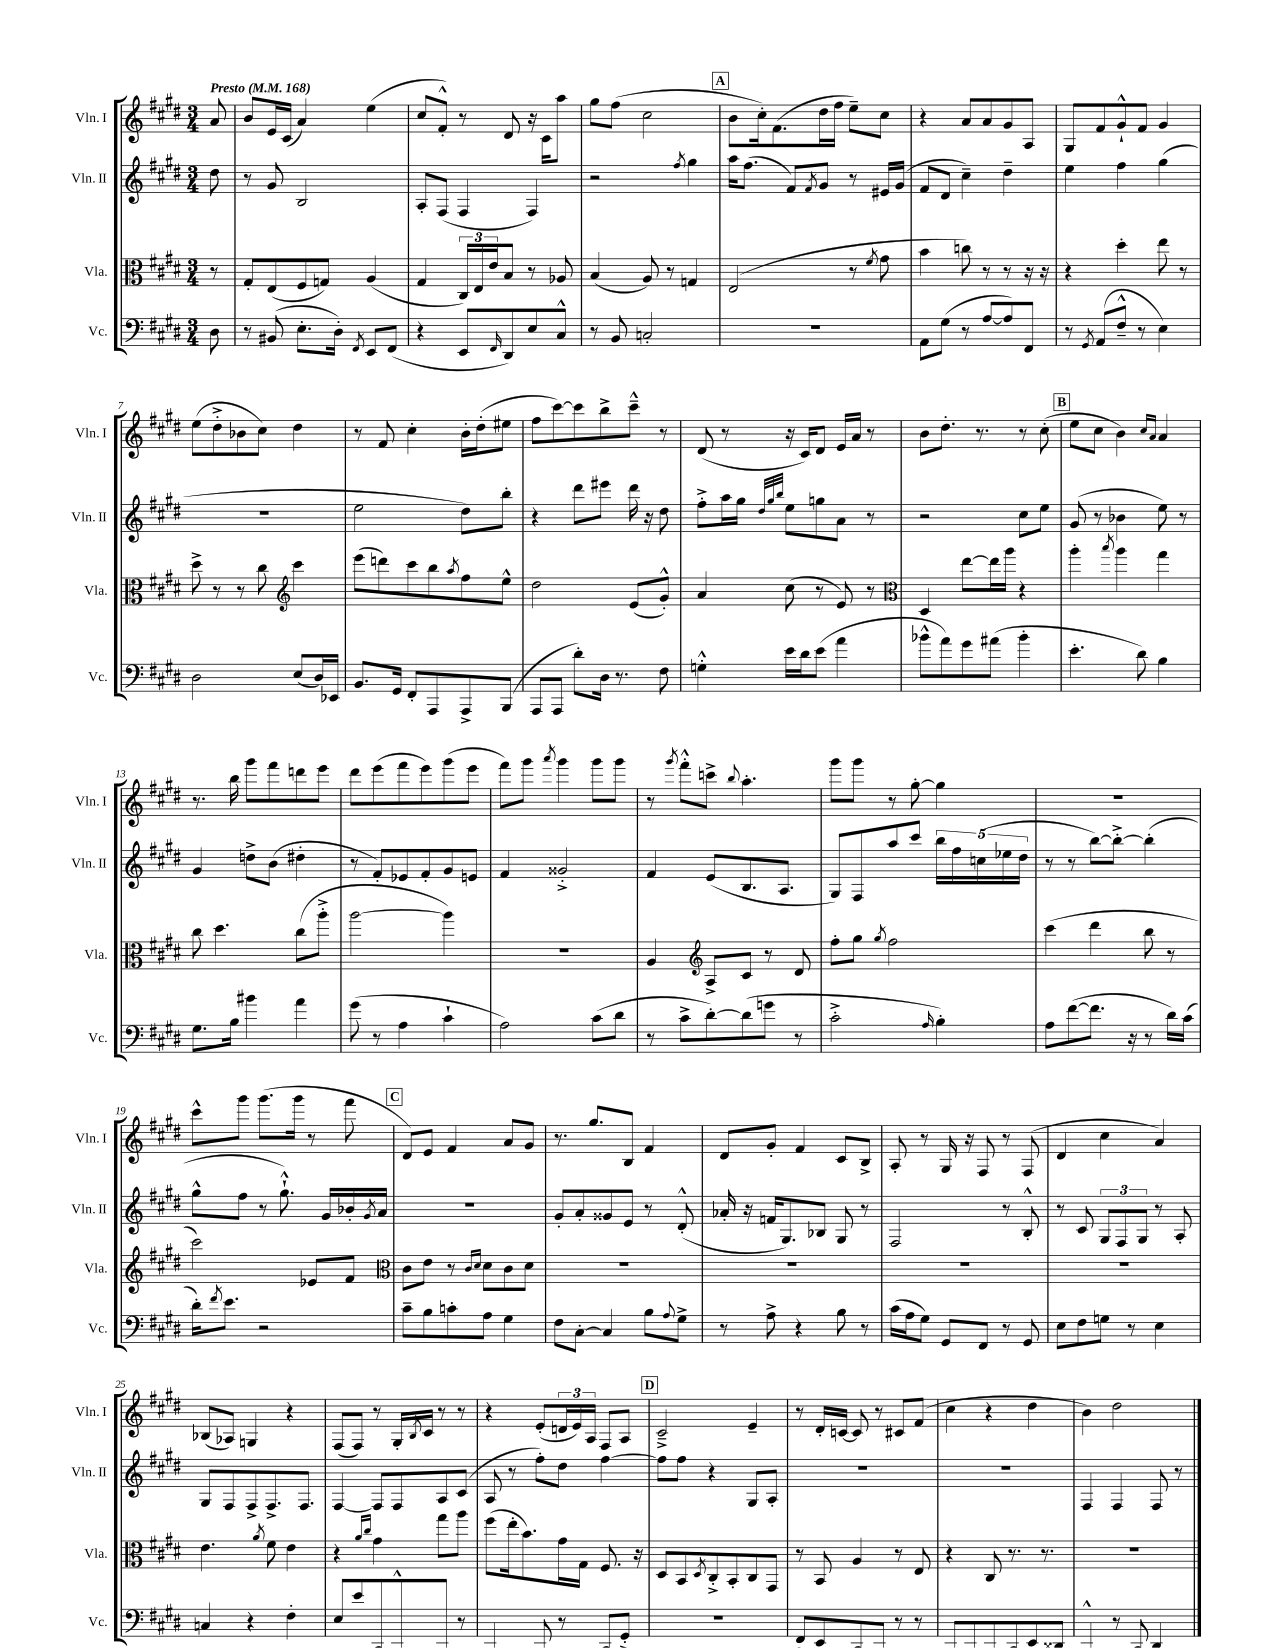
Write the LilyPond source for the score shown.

<<
\new StaffGroup <<
\new Staff = "s0" \with { instrumentName = "Vln. I" shortInstrumentName = "Vln. I" } {
    \clef treble \key e \major \numericTimeSignature \time 3/4 \partial 8 \tempo "Presto" 4 = 168
    a'8 |
    b'8 e'16 cis'16( a'4) e''4( |
    cis''8 fis'8-.-^) r8 dis'8 r16 cis'16 a''8 |
    gis''8 fis''8( cis''2 |
    \mark \markup { \box "A" } b'8 cis''16-.) fis'8.( dis''16 fis''16 e''8--) cis''8 |
    r4 a'8 a'8 gis'8 a8 |
    gis8 fis'8 gis'8-!-^ fis'8 gis'4 |
    e''8( dis''8-.-> bes'8 cis''8) dis''4 |
    r8 fis'8 cis''4-. b'16-. dis''16-.( eis''8 |
    fis''8 cis'''8~) cis'''8 b''8-> cis'''8---^ r8 |
    dis'8( r8 r16 cis'16) dis'8 e'16 a'16 r8 |
    b'8 dis''8.-. r8. r8 cis''8-.( |
    \mark \markup { \box "B" } e''8 cis''8 b'4) \grace { cis''16 a'16 } a'4 |
    r8. b''16 gis'''8 fis'''8 d'''8 e'''8 |
    dis'''8 e'''8( fis'''8 e'''8) gis'''8( e'''8 |
    fis'''8) gis'''8 \acciaccatura { a'''8 } gis'''4 gis'''8 gis'''8 |
    r8 \acciaccatura { gis'''8 } fis'''8-.-^ c'''8-> \appoggiatura { b''8 } a''4.-. |
    gis'''8 gis'''8 r8 gis''8~-. gis''4 |
    R2. |
    cis'''8-^ gis'''8 gis'''8.( gis'''16 r8 fis'''8 |
    \mark \markup { \box "C" } dis'8) e'8 fis'4 a'8 gis'8 |
    r8. gis''8. b8 fis'4 |
    dis'8 gis'8-. fis'4 cis'8 b8-> |
    a8-. r8 gis16 r16 fis8 r8 fis8( |
    dis'4 cis''4 a'4) |
    bes8( aes8) g4 r4 |
    fis8( fis8) r8 gis16-. \acciaccatura { b8 } cis'16 r8 r8 |
    r4 e'8-.( \tuplet 3/2 { d'16 e'16) a16 } fis8 a8 |
    \mark \markup { \box "D" } cis'2---> e'4-- |
    r8 dis'16-. c'16~ c'8 r8 cis'8 fis'8( |
    cis''4 r4 dis''4 |
    b'4) dis''2 \bar "|." |
}
\new Staff = "s1" \with { instrumentName = "Vln. II" shortInstrumentName = "Vln. II" } {
    \clef treble \key e \major \numericTimeSignature \time 3/4 \partial 8
    dis''8 |
    r8 gis'8 b2 |
    a8-. fis8( fis4 fis4) |
    r2 \acciaccatura { fis''8 } gis''4 |
    \mark \markup { \box "A" } a''16 fis''8.( fis'8) \acciaccatura { fis'8 } gis'8 r8 eis'16 gis'16( |
    fis'8 dis'8 cis''4--) dis''4-- |
    e''4 fis''4 gis''4( |
    R2. |
    e''2 dis''8) b''8-. |
    r4 dis'''8 eis'''8 dis'''16 r16 dis''8 |
    fis''8-.-> a''16 gis''16 \grace { dis''32 gis''32 b''32 } e''8 g''8 a'8 r8 |
    r2 cis''8 e''8 |
    \mark \markup { \box "B" } gis'8( r8 bes'4 e''8) r8 |
    gis'4 d''8-> b'8( dis''4-. |
    r8 fis'8-.) ees'8 fis'8-. gis'8 e'8 |
    fis'4 gisis'2-.-> |
    fis'4 e'8( b8. a8. |
    gis8) fis8 a''8 cis'''8 \tuplet 5/4 { b''16 fis''16 c''16( ees''16 dis''16 } |
    r8 r8 b''8~) b''8~-.-> b''4-.( |
    gis''8-^ fis''8 r8 gis''8.-!-^) gis'16 bes'16-. \acciaccatura { gis'8 } a'16 |
    \mark \markup { \box "C" } R2. |
    gis'8-. a'8-. gisis'8 e'8 r8 dis'8-.-^( |
    aes'16-. r16 f'16 gis8.) bes8 gis8 r8 |
    fis2 r8 b8-.-^ |
    r8 cis'8 \tuplet 3/2 { gis8 fis8 gis8 } r8 a8-. |
    gis8 fis8 fis8-> fis8.-> fis8. |
    fis4~ fis8 fis8 a8 cis'8( |
    a8 r8 fis''8-.) dis''8 fis''4~ |
    \mark \markup { \box "D" } fis''8 fis''8 r4 gis8 a8-. |
    R2. |
    R2. |
    fis4 fis4 fis8 r8 \bar "|." |
}
\new Staff = "s2" \with { instrumentName = "Vla." shortInstrumentName = "Vla." } {
    \clef alto \key e \major \numericTimeSignature \time 3/4 \partial 8
    r8 |
    gis8-. e8( fis8 g8) a4( |
    gis4 \tuplet 3/2 { cis16) e16 e'16 } b8 r8 aes8 |
    b4( a8) r8 g4 |
    \mark \markup { \box "A" } e2( r8 \acciaccatura { fis'8 } gis'8 |
    b'4 c''8) r8 r8 r16 r16 |
    r4 dis''4-. e''8 r8 |
    dis''8-> r8 r8 cis''8 \clef treble cis'''4 |
    e'''8( d'''8) cis'''8 b''8 \acciaccatura { a''8 } fis''8 e''8-^ |
    dis''2 e'8( gis'8-.-^) |
    a'4 cis''8( r8 e'8) r8 |
    \clef alto dis4 e''8~ e''16 a''16 r4 |
    \mark \markup { \box "B" } a''4-. \acciaccatura { b''8 } a''4 gis''4 |
    cis''8 dis''4. cis''8( a''8-.-> |
    a''2~ a''4) |
    R2. |
    a4 \clef treble a8-> cis'8 r8 dis'8 |
    fis''8-. gis''8 \acciaccatura { gis''8 } fis''2 |
    cis'''4( dis'''4 b''8 r8 |
    cis'''2) ees'8 fis'8 |
    \mark \markup { \box "C" } \clef alto cis'8 e'8 r8 \grace { cis'16 dis'16 } dis'8 cis'8 dis'8 |
    R2. |
    R2. |
    R2. |
    R2. |
    e'4. \acciaccatura { a'8 } fis'8 e'4 |
    r4 \grace { a'16 cis''16 } gis'4 gis''8 a''8 |
    fis''8( e''16-. b'8.) gis'16 gis16 fis8. r16 |
    \mark \markup { \box "D" } dis8 b,8 \acciaccatura { dis8 } cis8-.-> b,8-. cis8 gis,8 |
    r8 b,8 a4 r8 e8 |
    r4 cis8 r8. r8. |
    R2. \bar "|." |
}
\new Staff = "s3" \with { instrumentName = "Vc." shortInstrumentName = "Vc." } {
    \clef bass \key e \major \numericTimeSignature \time 3/4 \partial 8
    dis8 |
    r8 bis,8( e8.-. dis16-.) \acciaccatura { fis,8 } e,8 fis,8( |
    r4 e,8 \grace { fis,16 } dis,8) e8 cis8-^ |
    r8 b,8 c2-. |
    \mark \markup { \box "A" } R2. |
    a,8 gis8( r8 a8~ a8) fis,8 |
    r8 \acciaccatura { gis,8 } a,8( fis8---^ r8 e4) |
    dis2 e8( dis16) ees,16 |
    b,8. gis,16 fis,8-. a,,8 a,,8-> b,,8( |
    a,,8 a,,8 dis'8-.) dis16 r8. fis8 |
    g4-.-^ e'16 dis'16 e'8( a'4 |
    bes'8-^ a'8) gis'8 ais'8( bes'4-. |
    \mark \markup { \box "B" } e'4.-. dis'8) b4 |
    gis8. b16 bis'4 a'4 |
    gis'8( r8 a4 cis'4-! |
    a2) cis'8( dis'8 |
    r8 cis'8-> dis'8~-.) dis'8( g'8 r8 |
    cis'2-.-> \grace { a16 } b4-.) |
    a8 fis'8~( fis'8. r16 r8 dis'16) cis'16( |
    dis'16-.) \acciaccatura { fis'8 } e'8. r2 |
    \mark \markup { \box "C" } cis'8-- b8 c'8-. a8 gis4 |
    fis8 cis8~-. cis4 b8 \appoggiatura { a8 } gis8-> |
    r8 a8-> r4 b8 r8 |
    cis'16( a16 gis8) gis,8 fis,8 r8 gis,8 |
    e8 fis8 g8 r8 e4 |
    c4 r4 fis4-. |
    e8 e'8 cis,8 a,,8-.-^ a,,8 r8 |
    a,,4 b,,8 r8 cis,8( gis,8-.-> |
    \mark \markup { \box "D" } R2. |
    fis,8) e,8 cis,8 b,,8 r8 r8 |
    a,,8 a,,8-! a,,8 cis,8 e,8 disis,8-. |
    b,,4---^ r8 cis,8 dis,4 \bar "|." |
}
>>
>>
